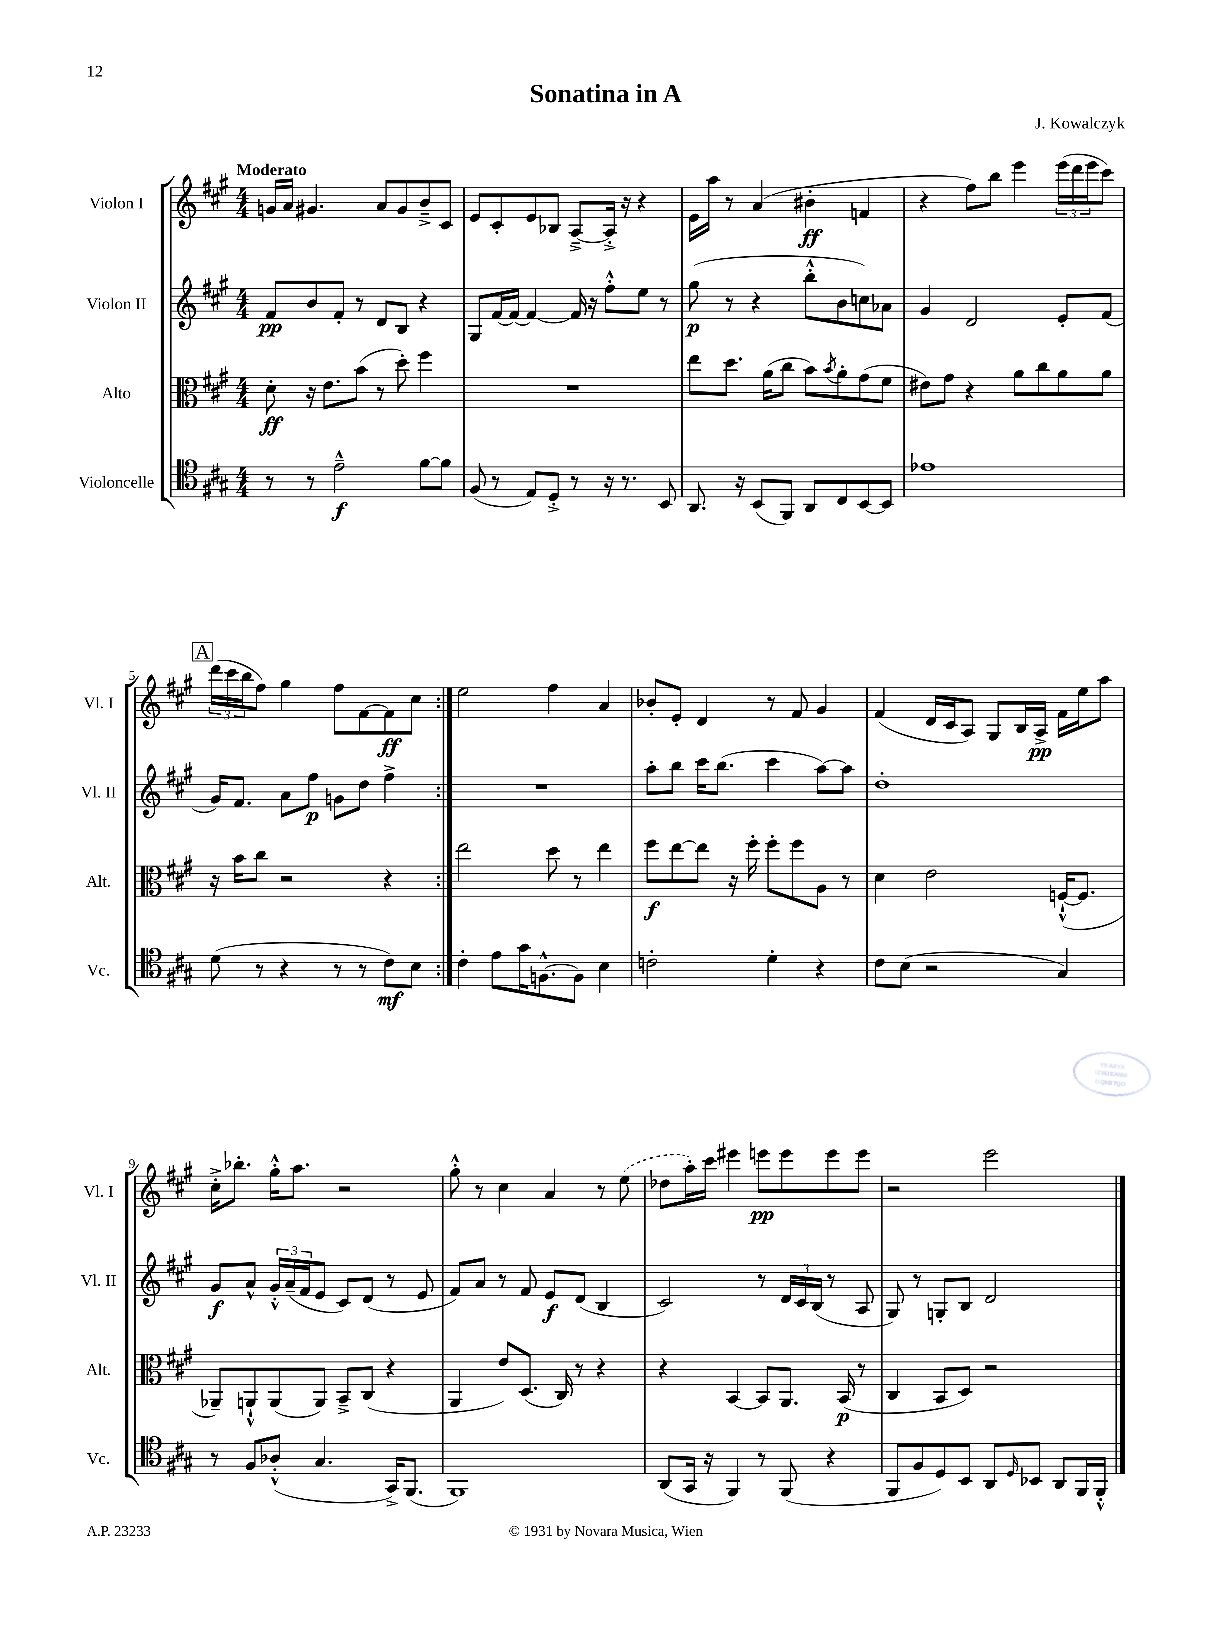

**kern	**dynam	**kern	**dynam	**kern	**dynam	**kern	**dynam
*part4	*part4	*part3	*part3	*part2	*part2	*part1	*part1
*staff4	*staff4	*staff3	*staff3	*staff2	*staff2	*staff1	*staff1
*I"Violoncelle	*	*I"Alto	*	*I"Violon II	*	*I"Violon I	*
*I'Vc.	*	*I'Alt.	*	*I'Vl. II	*	*I'Vl. I	*
*clefC4	*	*clefC3	*	*clefG2	*	*clefG2	*
*k[f#c#g#]	*	*k[f#c#g#]	*	*k[f#c#g#]	*	*k[f#c#g#]	*
*M4/4	*	*M4/4	*	*M4/4	*	*M4/4	*
=1	=1	=1	=1	=1	=1	=1	=1
!	!	!	!	!	!	!LO:TX:a:B:t=Moderato	!
8r	.	8d'\	ff	8f#/L	pp	16gn/LL	.
.	.	.	.	.	.	16a/JJ	.
8r	.	16r	.	8b/	.	4.g#X/	.
.	.	8.e\L	.	.	.	.	.
2e~^^\	f	.	.	8f#'/J	.	.	.
.	.	(8b\J	.	8r	.	.	.
.	.	8r	.	8d/L	.	8a/L	.
.	.	8dd'\)	.	8B/J	.	8g#/	.
[8f#\L	.	4ff#\	.	4r	.	8b~^/	.
8f#\J]	.	.	.	.	.	8c#/J	.
=2	=2	=2	=2	=2	=2	=2	=2
(8F#/	.	1r	.	8G#/L	.	8e/L	.
8r	.	.	.	[16f#/L	.	8c#'/	.
.	.	.	.	16f#/JJ_	.	.	.
8E/L)	.	.	.	4f#/_	.	8e/	.
8D'^/J	.	.	.	.	.	8B-X/J	.
8r	.	.	.	16f#/]	.	[8A~^/L	.
.	.	.	.	16r	.	.	.
16r	.	.	.	8ff#'^^\L	.	16A'^/Jk]	.
8.r	.	.	.	.	.	16r	.
.	.	.	.	8ee\J	.	4r	.
8BB/	.	.	.	8r	.	.	.
=3	=3	=3	=3	=3	=3	=3	=3
8.AA/	.	8ee\L	.	(8gg#\	p	16e\LL	.
.	.	.	.	.	.	16aa\JJ	.
.	.	8.dd\J	.	8r	.	8r	.
16r	.	.	.	.	.	.	.
(8BB/L	.	.	.	4r	.	(4a/	.
.	.	(16a\KL	.	.	.	.	.
8FF#/J)	.	8cc#\J	.	.	.	.	.
8AA/L	.	8b\L)	.	8bb'^^\L	.	4b#X'\	ff
.	.	8qb/	.	.	.	.	.
8C#/	.	8a'\	.	8b\	.	.	.
[8BB/	.	(8g#\	.	8ccn\)	.	4fn/	.
8BB/J]	.	8f#\J	.	8a-X\J	.	.	.
=4	=4	=4	=4	=4	=4	=4	=4
1e-X	.	8e#X\L)	.	4g#/	.	4r	.
.	.	8g#\J	.	.	.	.	.
.	.	4r	.	2d/	.	8ff#\L)	.
.	.	.	.	.	.	8bb\J	.
.	.	8a\L	.	.	.	4eee\	.
.	.	8cc#\	.	.	.	.	.
.	.	8a\	.	8e'/L	.	(24eee\LL	.
.	.	.	.	.	.	24ddd\	.
.	.	.	.	.	.	24eee\J	.
.	.	8a\J	.	(8f#/J	.	8ccc#\J)	.
!!LO:LB:g=z
!!LO:REH:place=s1:t=A
=5	=5	=5	=5	=5	=5	=5	=5
(8d\	.	16r	.	16g#/KL)	.	(24ddd\LL	.
.	.	.	.	.	.	24ccc#\	.
.	.	16b\KL	.	8.f#/J	.	.	.
.	.	.	.	.	.	24bb\J	.
8r	.	8cc#\J	.	.	.	8ff#\J)	.
4r	.	2r	.	8a\L	.	4gg#\	.
.	.	.	.	8ff#\J	p	.	.
8r	.	.	.	8gn\L	.	8ff#\L	.
8r	.	.	.	8dd\J	.	[8f#\	.
8c#\L)	mf	4r	.	4ff#^\	.	8f#\]	ff
8B\J	.	.	.	.	.	8cc#\J	.
=6:|!	=6:|!	=6:|!	=6:|!	=6:|!	=6:|!	=6:|!	=6:|!
4c#'\	.	2ee\	.	1r	.	2ee\	.
8e\L	.	.	.	.	.	.	.
16g#\K	.	.	.	.	.	.	.
[8.Fn^^\	.	.	.	.	.	.	.
.	.	8dd\	.	.	.	4ff#\	.
8F\J]	.	8r	.	.	.	.	.
4B\	.	4ee\	.	.	.	4a/	.
=7	=7	=7	=7	=7	=7	=7	=7
2cn'\	.	8ff#\L	f	8aa'\L	.	8b-X'/L	.
.	.	[8ee\	.	8bb\J	.	8e'/J	.
.	.	8ee\J]	.	16ccc#\KL	.	4d/	.
.	.	.	.	(8.bb\J	.	.	.
.	.	16r	.	.	.	.	.
.	.	16ff#'\	.	.	.	.	.
4d'\	.	8ff#'\L	.	4ccc#\	.	8r	.
.	.	8ff#\	.	.	.	8f#/	.
4r	.	8A\J	.	[8aa\L)	.	4g#/	.
.	.	8r	.	8aa\J]	.	.	.
=8	=8	=8	=8	=8	=8	=8	=8
8c#\L	.	4d\	.	1dd'	.	(4f#/	.
(8B\J	.	.	.	.	.	.	.
2r	.	2e\	.	.	.	16d/LL	.
.	.	.	.	.	.	16c#/J	.
.	.	.	.	.	.	8A/J)	.
.	.	.	.	.	.	8G#/L	.
.	.	.	.	.	.	16B/L	.
.	.	.	.	.	.	16A^/JJ	pp
4G#/)	.	([16Fn`^^/KL	.	.	.	16f#\LL	.
.	.	8.F/J]	.	.	.	16ee\J	.
.	.	.	.	.	.	8aa\J	.
!!LO:LB:g=z
=9	=9	=9	=9	=9	=9	=9	=9
8r	.	8AA-X~/L)	.	8g#/L	f	16cc#'^\KL	.
.	.	.	.	.	.	8.bb-X'\J	.
8F#/L	.	8AAn`^^/	.	8a^^/J	.	.	.
(8A-X'^^/J	.	(8AA/	.	24g#'^^/LL	.	16gg#'^^\KL	.
.	.	.	.	(24a~/	.	.	.
.	.	.	.	.	.	8.aa\J	.
.	.	.	.	24f#/J	.	.	.
4.G#/	.	8AA/J)	.	8e/J	.	.	.
.	.	8BB~^/L	.	8c#/L)	.	2r	.
.	.	(8C#/J	.	(8d/J	.	.	.
16GG#^/KL)	.	4r	.	8r	.	.	.
(8.FF#/J	.	.	.	.	.	.	.
.	.	.	.	8e/	.	.	.
=10	=10	=10	=10	=10	=10	=10	=10
1FF#)	.	4AA/	.	8f#/L)	.	8gg#'^^\	.
.	.	.	.	8a/J	.	8r	.
.	.	8e/L)	.	8r	.	4cc#\	.
.	.	(8.D/J	.	8f#/	.	.	.
.	.	.	.	8e/L	f	4a/	.
.	.	16C#/)	.	.	.	.	.
.	.	8r	.	(8d/J	.	.	.
.	.	4r	.	4B/	.	8r	.
.	.	.	.	.	.	(8ee\	.
=11	=11	=11	=11	=11	=11	=11	=11
(8AA/L	.	4r	.	2c#/)	.	8dd-X\L	.
16GG#/Jk	.	.	.	.	.	16aa'\L)	.
16r	.	.	.	.	.	16ccc#\JJ	.
4FF#/)	.	[4BB/	.	.	.	4eee#X\	.
8r	.	8BB/L]	.	8r	.	8eeen\L	pp
(8FF#/	.	8.AA/J	.	24d/LL	.	8eee\	.
.	.	.	.	24c#/	.	.	.
.	.	.	.	(24B/JJ	.	.	.
4r	.	.	.	8r	.	8eee\	.
.	.	(16BB/	p	.	.	.	.
.	.	8r	.	8A/	.	8eee\J	.
=12	=12	=12	=12	=12	=12	=12	=12
8FF#/L	.	4C#/	.	8G#/)	.	2r	.
8F#/	.	.	.	8r	.	.	.
8D/)	.	8BB/L	.	8Gn'/L	.	.	.
8BB/J	.	8D/J)	.	8B/J	.	.	.
8AA/L	.	2r	.	2d/	.	2eee\	.
16qqD/	.	.	.	.	.	.	.
8BB-X/J	.	.	.	.	.	.	.
8AA/L	.	.	.	.	.	.	.
16FF#/L	.	.	.	.	.	.	.
16FF#'^^/JJ	.	.	.	.	.	.	.
==	==	==	==	==	==	==	==
*-	*-	*-	*-	*-	*-	*-	*-
